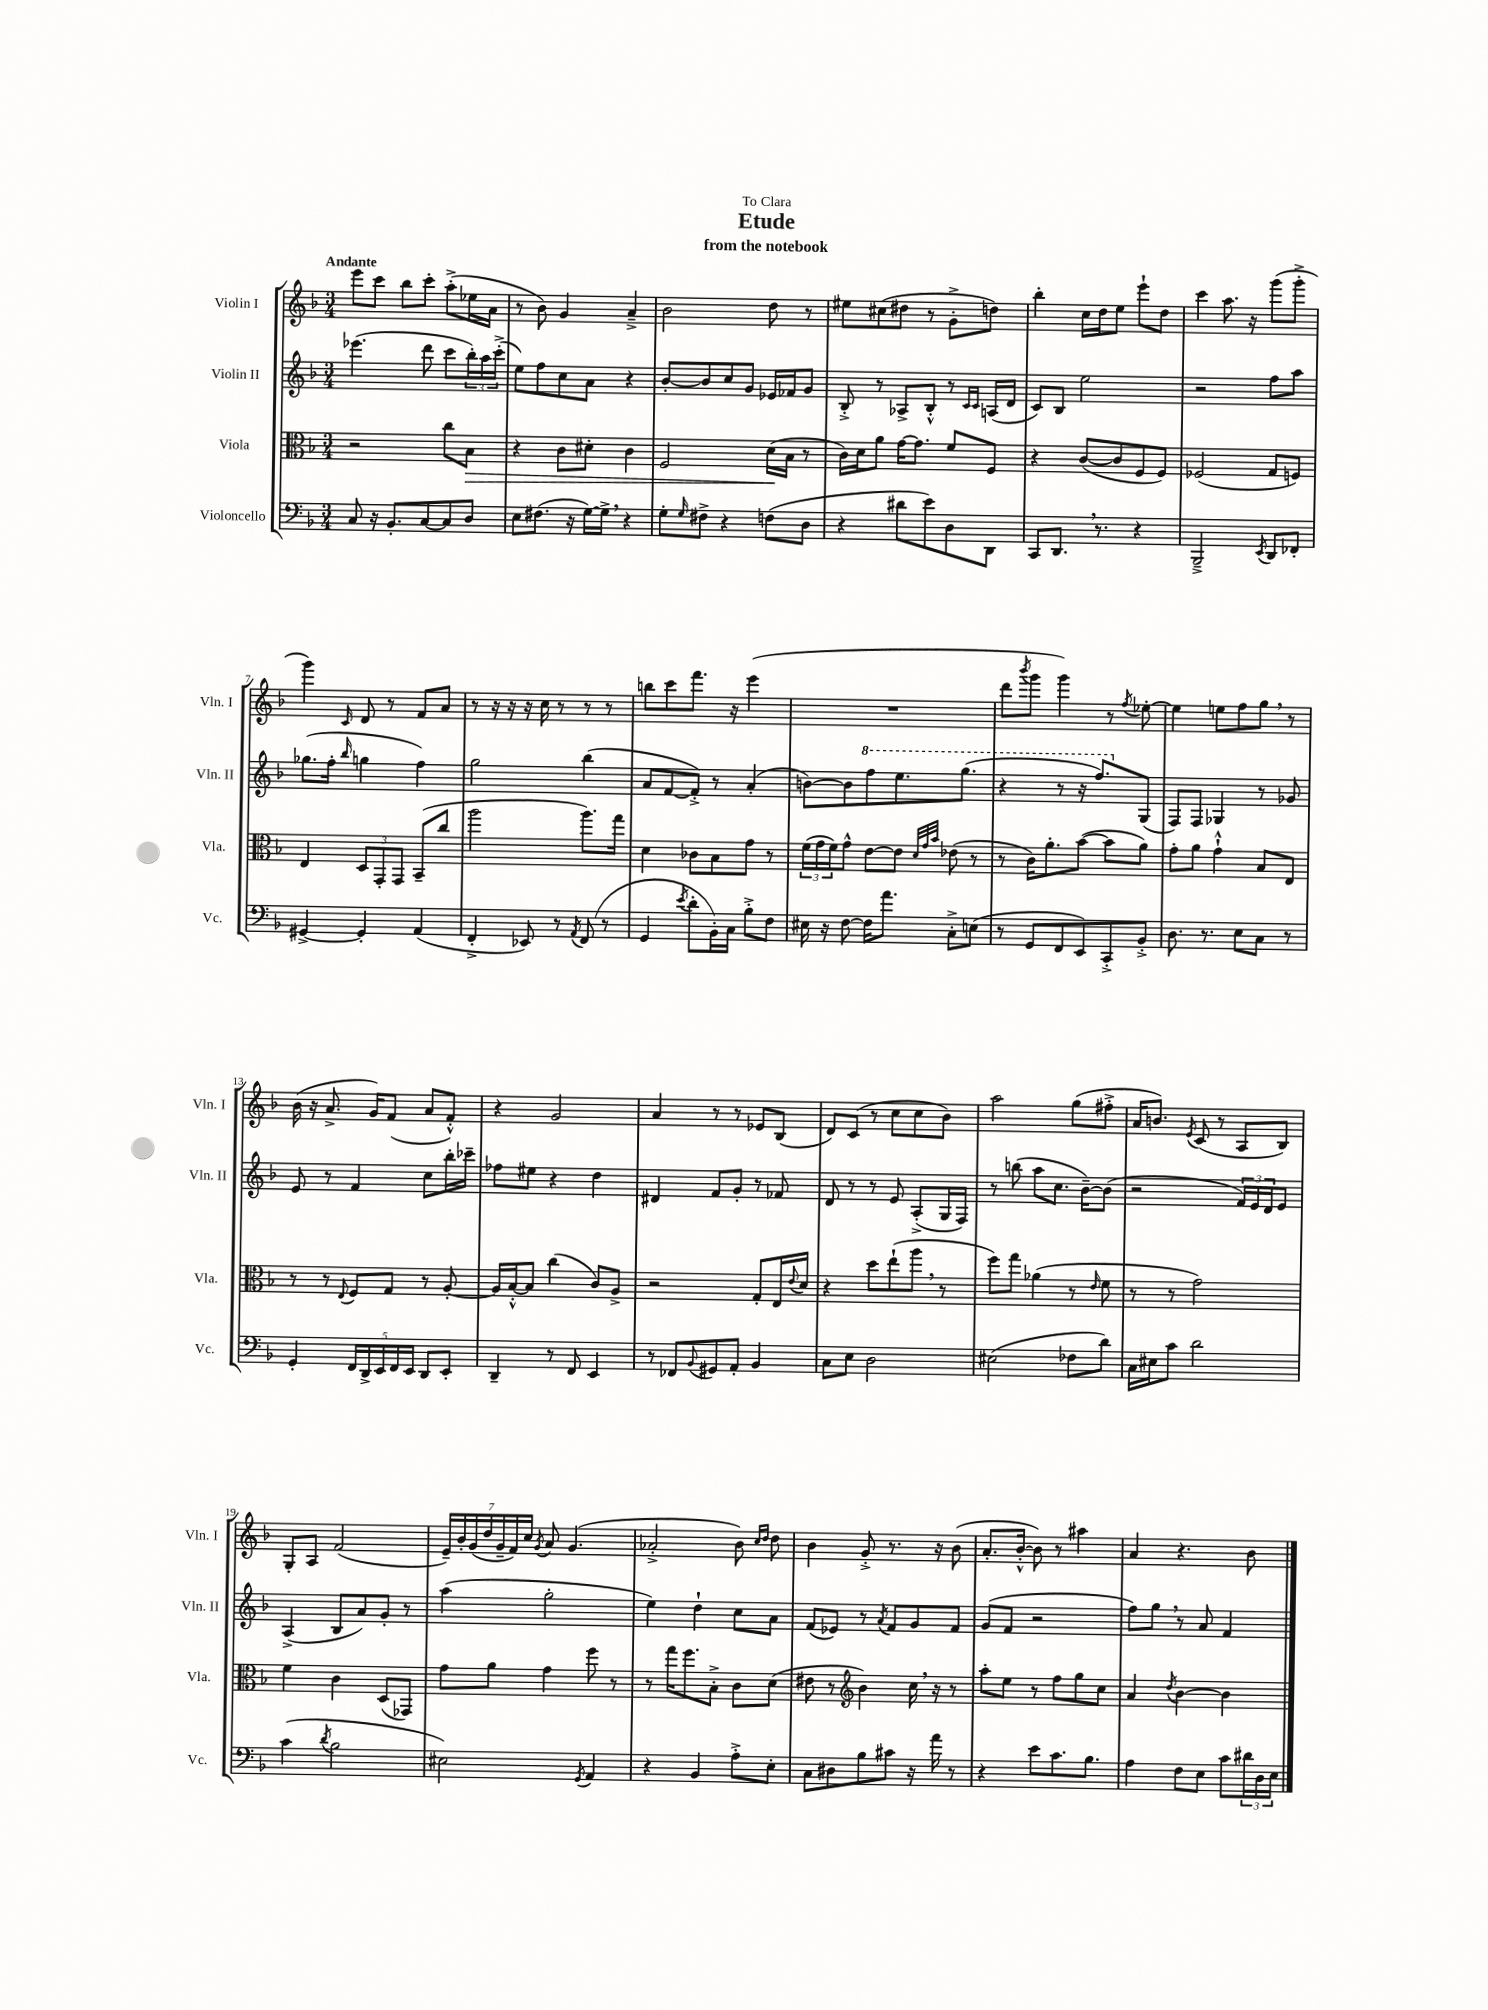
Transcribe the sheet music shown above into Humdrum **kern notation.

**kern	**kern	**kern	**kern
*staff4	*staff3	*staff2	*staff1
*clefF4	*clefC3	*clefG2	*clefG2
*k[b-]	*k[b-]	*k[b-]	*k[b-]
*M3/4	*M3/4	*M3/4	*M3/4
8C	2r	(4.eee-	8eee
16r	.	.	8ccc
8.BB-'	.	.	.
.	.	.	8bb-
[8C	.	8ddd	8ccc'
8C]	8cc	8ccc	(8aa'^
8D	8B-	24bb-')	16ee-
.	.	24aa	.
.	.	.	16a
.	.	(24ccc'^	.
=	=	=	=
8E	4r	8ee)	8r
(8.F#	.	8ff	8b-)
.	8c	8cc	4g
16r	.	.	.
[16G)	8d#'	8a	.
16G^]	.	.	.
4r	4c	4r	4a~^
=	=	=	=
8G'	2F	[8b-'	2b-
16qqG	.	.	.
8F#^	.	8b-]	.
4r	.	8cc	.
.	.	8g	.
(8F	(16d	16e-	8dd
.	16B-	16f-	.
8D	8r	8g	8r
=	=	=	=
4r	16c)	8B-'^	8ee#
.	16d	.	.
.	8a	8r	(8cc#
8d#	[16g	8A-^	8dd#
.	8.g]	.	.
8e)	.	8B-'^^	8r
8D	8f	8r	8g'^
.	.	16qqc	.
.	.	16qqc	.
8DD	8F	(16A	8dd)
.	.	16d	.
=	=	=	=
8CC	4r	8c)	4bb-'
8.DD	.	8B-	.
.	([8c	2ee	16cc
8.r	.	.	16dd
.	8c]	.	8ee
4r	8F	.	8eee`
.	8F)	.	8dd
=	=	=	=
2BBB-~^	(2F-	2r	4ccc
.	.	.	8.aa
.	.	.	16r
8qEE	.	.	.
8DD	8G	8ff	(8ggg
8FF-'	8F)	8aa	8ggg'^
=	=	=	=
[4GG#^	4E	(8.gg-	4ggg)
.	.	16ff'	.
.	.	16qqbb-	16qqc
4GG#']	12D	4gg	8d
.	12GG'	.	.
.	.	.	8r
.	12GG	.	.
(4AA	(8BB-~	4ff)	8f
.	8cc	.	8a
=	=	=	=
4FF'^	2aa	2gg	8r
.	.	.	16r
.	.	.	16r
8EE-)	.	.	16r
.	.	.	16cc
8r	.	.	8r
8qAA	.	.	.
(8FF	8.aa)	(4bb-	8r
8r	.	.	8r
.	16gg	.	.
=	=	=	=
4GG	4d	8a	8bb
.	.	[8f	8ccc
8qe	.	.	.
8d'	8c-	8f'^])	8.fff
16BB-')	8B-	8r	.
16C	.	.	16r
8B-'^	8g	(4a'	(4eee
8F	8r	.	.
=	=	=	=
16E#	(24f	[8b)	2.r
.	24g	.	.
16r	.	.	.
.	24f)	.	.
[8F	8g^^	8b]	.
16F]	[8e	8fff	.
8.a	.	.	.
.	8e]	8.eee	.
.	32qqd	.	.
.	32qqg	.	.
.	32qqb-	.	.
8C'^	(8e-	.	.
.	.	(8.ggg	.
(8E	8r	.	.
=	=	=	=
8r	8r	4r	8ddd
.	.	.	8qbbb-
8GG	16c)	.	8ggg
.	8.a'	.	.
8FF	.	8r	4ggg)
8EE)	([8b-	16r	.
.	.	8.fff)	.
8CC'^	8b-]	.	8r
.	.	.	8qff
8BB-'^	8a)	(8G	[8ee-'
=	=	=	=
8.D	8g'	8F)	4ee-]
.	8a	8F	.
8.r	.	.	.
.	4g`^^	4G-	8ee
8E	.	.	8ff
8C	8B-	8r	8gg
8r	8E	8g-	8r
=	=	=	=
4GG'	8r	8e	(16b-
.	.	.	16r
.	8r	8r	8.a^
.	8qqE	.	.
20FF	8F	4f	.
20DD^	.	.	.
.	.	.	16g)
20EE	.	.	.
.	8G	.	(8f
20FF	.	.	.
20EE	.	.	.
8DD	8r	8cc	8a
8EE'	[8A'	16bb-'	8f'^^)
.	.	16ccc-~	.
=	=	=	=
4DD~	16A]	8ff-	4r
.	[16B-'^^	.	.
.	8B-]	8ee#	.
8r	(4cc	4r	2g
8FF	.	.	.
4EE	8c)	4dd	.
.	8A^	.	.
=	=	=	=
8r	2r	4d#	4a
8FF-	.	.	.
8qqBB-	.	.	.
8GG#	.	8f	8r
8AA'	.	8g'	8r
4BB-	8G'	8r	8e-
.	16E	8f-	(8B-
.	8qqe	.	.
.	16d	.	.
=	=	=	=
8C	4r	8d	8d)
8E	.	8r	(8c
2D	8dd	8r	8r
.	(8ee`	8e	8cc
.	8aa	(8A'^	8cc
.	8r	16G	8b-)
.	.	16F)	.
=	=	=	=
(2E#	8ff)	8r	2aa
.	8gg	(8bb	.
.	(4a-	8aa	.
.	.	8.cc	.
8F-	8r	.	(8gg
.	.	[16b-~)	.
.	16qqe	.	.
8d)	8f	(8b-]	8ff#'^
=	=	=	=
16C	8r	2r	16a
16E#	.	.	8.b)
8c	8r	.	.
.	.	.	8qe
2d	2g)	.	(8c
.	.	.	8r
.	.	24f)	8A
.	.	24e	.
.	.	24d	.
.	.	8e	8B-)
=	=	=	=
(4c	4f	(4A^	8G'
.	.	.	8A
8qd	.	.	.
2B-	4c	8B-	(2f
.	.	8a)	.
.	(8D	8g'	.
.	8GG-)	8r	.
=	=	=	=
2E#)	8g	(4aa	28e~)
.	.	.	28b-'
.	.	.	(28g
.	.	.	28dd
.	8a	.	.
.	.	.	28g~
.	.	.	28f)
.	.	.	28cc
.	.	.	8qg
.	4g	2gg'	8a
.	.	.	(4.g
8qGG	.	.	.
4AA	8ff	.	.
.	8r	.	.
=	=	=	=
4r	8r	4ee)	2a-'^
.	16gg	.	.
.	8.ff	.	.
4BB-	.	4dd`	.
.	8B-'^	.	.
8A'^	8c	8cc	8b-)
.	.	.	16qqcc
.	.	.	16qqdd
8E'	(8d	8a	8dd
=	=	=	=
8C	8e#	(8f	4b-
8D#	8r	8e-)	.
*	*clefG2	*	*
8B-	4b-)	8r	8g'^
.	.	8qa	.
8c#	.	8f	8.r
16r	16cc	8g	.
16a	16r	.	16r
8r	8r	8f	(8b-
=	=	=	=
4r	8aa'	(8g	8.a'
.	8ee	8f	.
.	.	.	[16b-'^^
8e	8r	2r	8b-])
8.c	8ff	.	8r
.	8gg	.	4aa#
8.B-	.	.	.
.	8cc	.	.
=	=	=	=
4A	4a	8ff)	4a
.	.	8gg	.
.	8qdd	.	.
8F	[4b-	8r	4.r
8E	.	8a	.
8c	4b-]	4f	.
24d#	.	.	8b-
24D	.	.	.
24E	.	.	.
==	==	==	==
*-	*-	*-	*-
